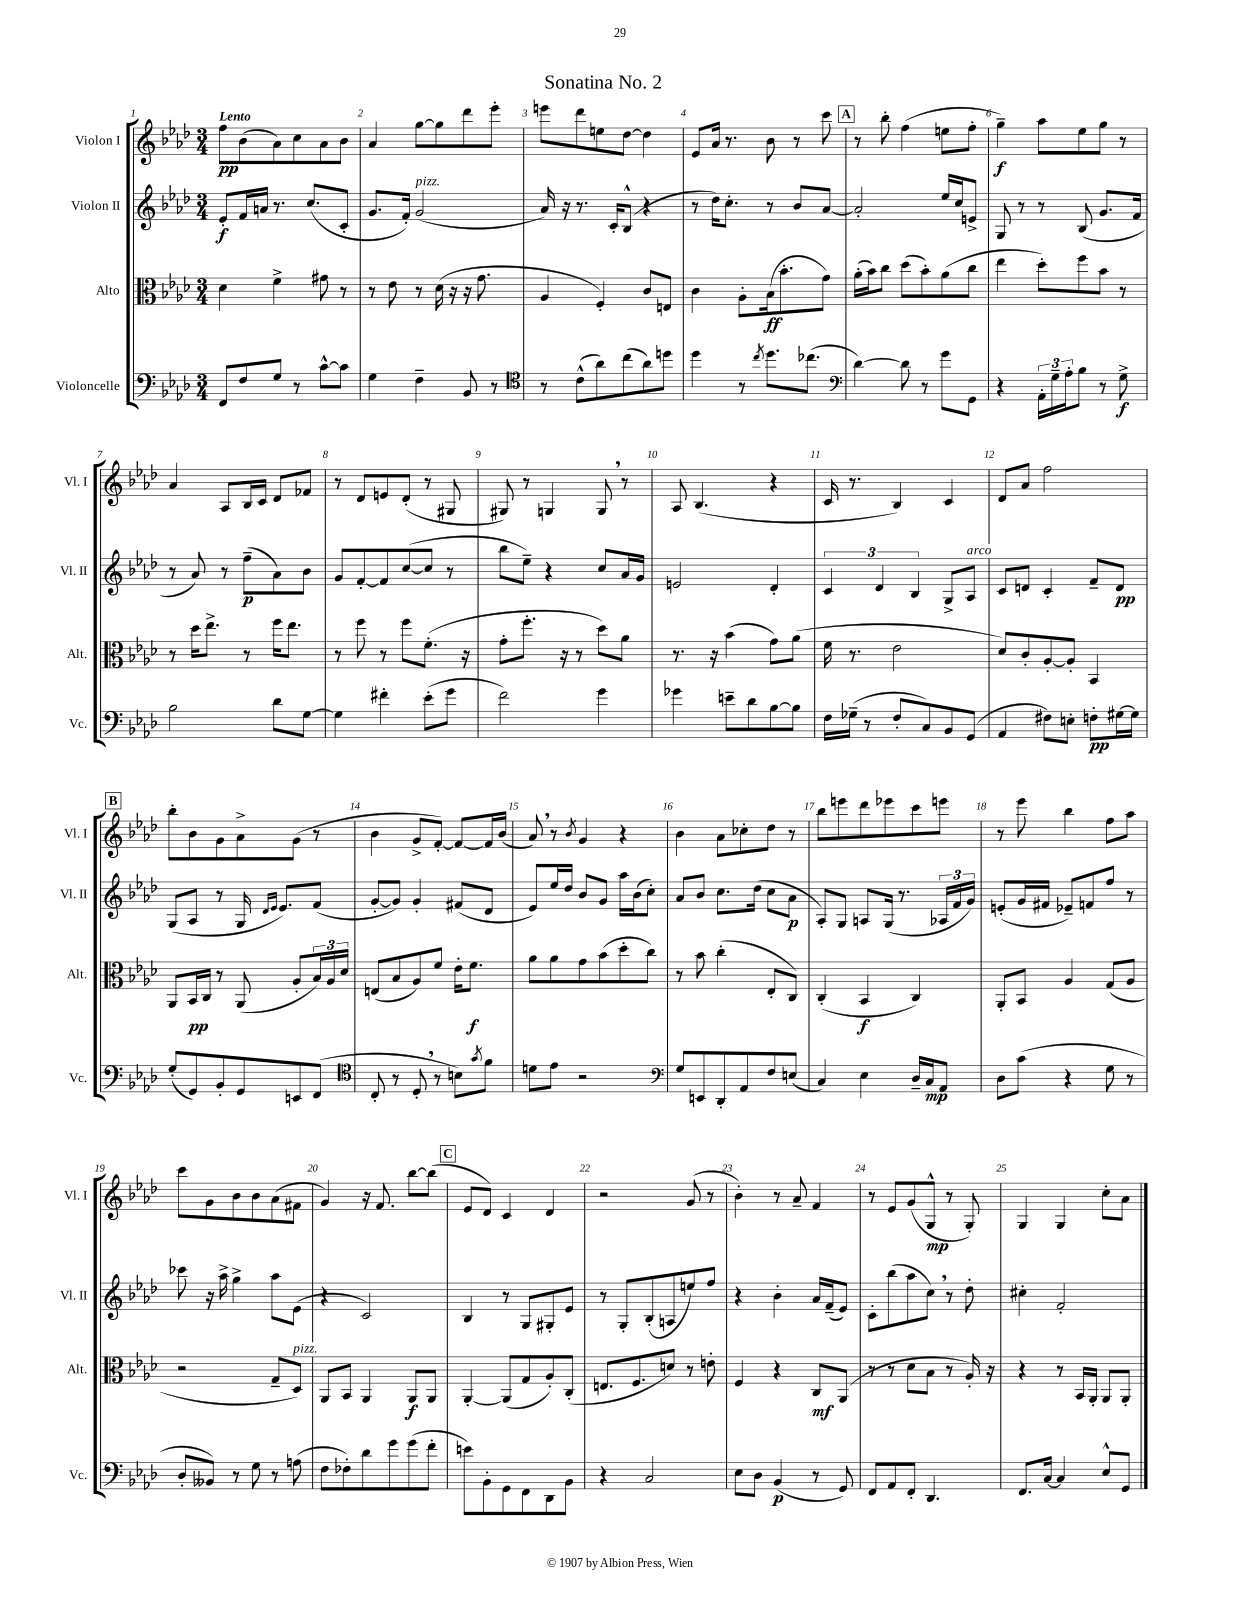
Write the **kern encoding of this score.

**kern	**kern	**kern	**kern
*staff4	*staff3	*staff2	*staff1
*clefF4	*clefC3	*clefG2	*clefG2
*k[b-e-a-d-]	*k[b-e-a-d-]	*k[b-e-a-d-]	*k[b-e-a-d-]
*M3/4	*M3/4	*M3/4	*M3/4
8FF	4d-	8e-'	8ff
8F	.	16f	(8b-
.	.	16a	.
8G	4f^	8.r	8a-)
8r	.	.	8cc
.	.	(8.cc	.
[8c^^	8g#	.	8a-
8c]	8r	8c'	8b-
=	=	=	=
4G	8r	8.g	4a-
.	8e-	.	.
.	.	16f')	.
4F~	8r	(2g	[8gg
.	(16d-	.	8gg]
.	16r	.	.
8BB-	16r	.	8ddd-
.	8.g	.	.
8r	.	.	8eee-'
=	=	=	=
*clefC4	*	*	*
8r	4A-	16a-)	8eee
.	.	16r	.
(8c^^	.	8.r	8ddd-
8a-)	4F')	.	8ee
.	.	16c'	.
(8cc	.	(8B-^^	[8dd-
8a-)	8c	4r	4dd-]
8dd	8E	.	.
=	=	=	=
4dd-	4c	8r	8e-
.	.	16dd-)	16a-
.	.	8.cc'	8.r
8r	8A-'	.	.
8qcc	.	.	.
8.dd-	(16B-	8r	8b-
.	8.b-'	.	.
.	.	8b-	8r
(8.cc-	.	.	.
.	8g)	[8a-	8ccc
=	=	=	=
*clefF4	*	*	*
[4d-)	(16a-'	2a-']	8r
.	16b-)	.	.
.	8cc	.	8bb-'
8d-]	(8dd-	.	(4ff
8r	8b-')	.	.
8g	(8a-	16ee-	8ee
.	.	16cc	.
8GG	8cc	8e^	8ff'
=	=	=	=
4r	4ee-	8G	4gg~)
.	.	8r	.
24AA-'	8dd-')	8r	8aa-
24G~	.	.	.
24A-'	.	.	.
8B-	8ff	(8B-	8ee-
8r	8b-	8.g	8gg
8G^	8r	.	8r
.	.	16f	.
=	=	=	=
2B-	8r	8r	4a-
.	16dd-	8a-)	.
.	8.ee-^	.	.
.	.	8r	8A-
.	8r	(8ff~	16B-
.	.	.	16c
8d-	16ff	8a-)	8d-
.	8.ee-	.	.
[8G	.	8b-	8f-
=	=	=	=
4G]	8r	8g	8r
.	8ff	[8f'	8d-
4f#'	8r	8f]	8e
.	8ff	([8cc	(8d-'
(8e-'	(8.f'	8cc]	8r
8g	.	8r	8G#
.	16r	.	.
=	=	=	=
2f)	8g'	8bb-	8G#)
.	8.ff'	8ee-~)	8r
.	.	4r	4G
.	16r	.	.
.	8r	.	.
4g	8dd-)	8cc	8G
.	8a-	16a-	8r
.	.	16g	.
=	=	=	=
4g-	8.r	2e	8A-
.	.	.	(4.B-
.	16r	.	.
8e~	(4b-	.	.
8d-	.	.	.
[8B-	8g)	4d-'	4r
8B-]	(8a-	.	.
=	=	=	=
16F	16f	6c	16c
(16G-~	8.r	.	8.r
8r	.	.	.
.	.	6d-	.
8F'	2e-	.	4B-)
.	.	6B-	.
8C)	.	.	.
8BB-	.	8G^	4c
(8GG	.	8A-	.
=	=	=	=
4AA-	8d-)	8c	8d-
.	8c'	8d	8a-
8F#)	[8A-'	4c'	2ff
8E'	8A-']	.	.
8F'	4BB-	8f~	.
[16G#	.	8d	.
16G#]	.	.	.
=	=	=	=
(8G'	8AA-	(8G	8bb-'
8GG)	16BB-	8A-	8b-
.	16C	.	.
8BB-'	8r	8r	8g
8GG	(8AA-	16G	8a-^
.	.	16qqd-	.
.	.	16qqe-	.
.	.	8.e-)	.
8EE	8A-'	.	(8g
(8FF	24B-)	(8f	8r
.	24A-	.	.
.	24d-	.	.
=	=	=	=
*clefC4	*	*	*
8C'	(8E	[8g'	4b-
8r	8B-	8g])	.
8D-'	8A-)	4g'	8g^
8r	8f	.	[8f')
8B)	16e-'	(8f#	8f_
.	8.f	.	.
8qg	.	.	.
8f	.	8d-	16f]
.	.	.	(16b-
=	=	=	=
8d	8a-	8e-)	8a-)
8e-	8a-	16ee-	8r
.	.	16dd-	.
.	.	.	8qb-
2r	8g	8b-	4g
.	(8b-	8g	.
.	8dd-'	16aa-	4r
.	.	(16b-	.
.	8cc)	8cc')	.
=	=	=	=
*clefF4	*	*	*
8G	8r	8a-	4b-
8EE	8b-	8b-	.
8DD-'	(4cc'	8.cc	8a-
8AA-	.	.	8cc-'
.	.	(16dd-	.
8F	8E-'	8cc	8dd-
(8E	8C)	8a-	8r
=	=	=	=
4C)	(4C'	8A-')	8bb-
.	.	8G	8eee
4E-	4BB-	8A	8ddd-
.	.	(16G	8eee-
.	.	8.r	.
16D-~	4C)	.	8ccc
16C	.	.	.
8AA-	.	24A-	8eee
.	.	24f	.
.	.	24g)	.
=	=	=	=
8D-	8AA-'	(8e'	8r
(8c	8BB-	16g	8eee-
.	.	16f#	.
4r	4A-	8e-~)	4bb-
.	.	8f	.
8G	(8G	8ff	8ff
8r	8A-	8r	8aa-
=	=	=	=
8D-'	2r	8ccc-	8ccc
8BB--)	.	16r	8g
.	.	16aa-^	.
8r	.	4gg^	8b-
8G	.	.	8b-
8r	8G~	8aa-	(8a-
(8A	8D-)	(8e-	8f#
=	=	=	=
8F	8AA-	4r	4g)
8F-')	8BB-	.	.
8d-	4AA-	2c)	16r
.	.	.	8.f
8g	.	.	.
(8g	8AA-	.	[8bb-
8f'	8AA-	.	(8bb-]
=	=	=	=
8e)	[4AA-'	4B-	8e-
8BB-'	.	.	8d-)
8GG	(8AA-]	8r	4c
8FF	8G	8G	.
8DD-	8A-')	8G#'	4d-
8BB-	(8C'	8e-	.
=	=	=	=
4r	8.E	8r	2r
.	.	8G'	.
.	8.F	.	.
2C	.	(8B-'	.
.	8d)	8A	.
.	8r	8ee)	(8g
.	8e'	8ff	8r
=	=	=	=
8E-	4F	4r	4b-')
8D-	.	.	.
(4BB-	4r	4b-'	8r
.	.	.	8a-~
8r	8C	16a-	4f
.	.	(16f~	.
8GG)	(8AA-	8e-)	.
=	=	=	=
8FF	8r	8c'	8r
8AA-	8r	(8bb-	8e-
8FF'	8d-	8aa-	(8g
4.DD-	8B-	8cc)	8G^^
.	8r	8r	8r
.	16A-')	8dd-'	8G')
.	16r	.	.
=	=	=	=
8.FF	4r	4cc#'	4G
[16C	.	.	.
4C]	8r	2f'	4G
.	16BB-	.	.
.	16AA-'	.	.
8E-^^	8AA-	.	8cc'
8GG	8AA-'	.	8a-
==	==	==	==
*-	*-	*-	*-
